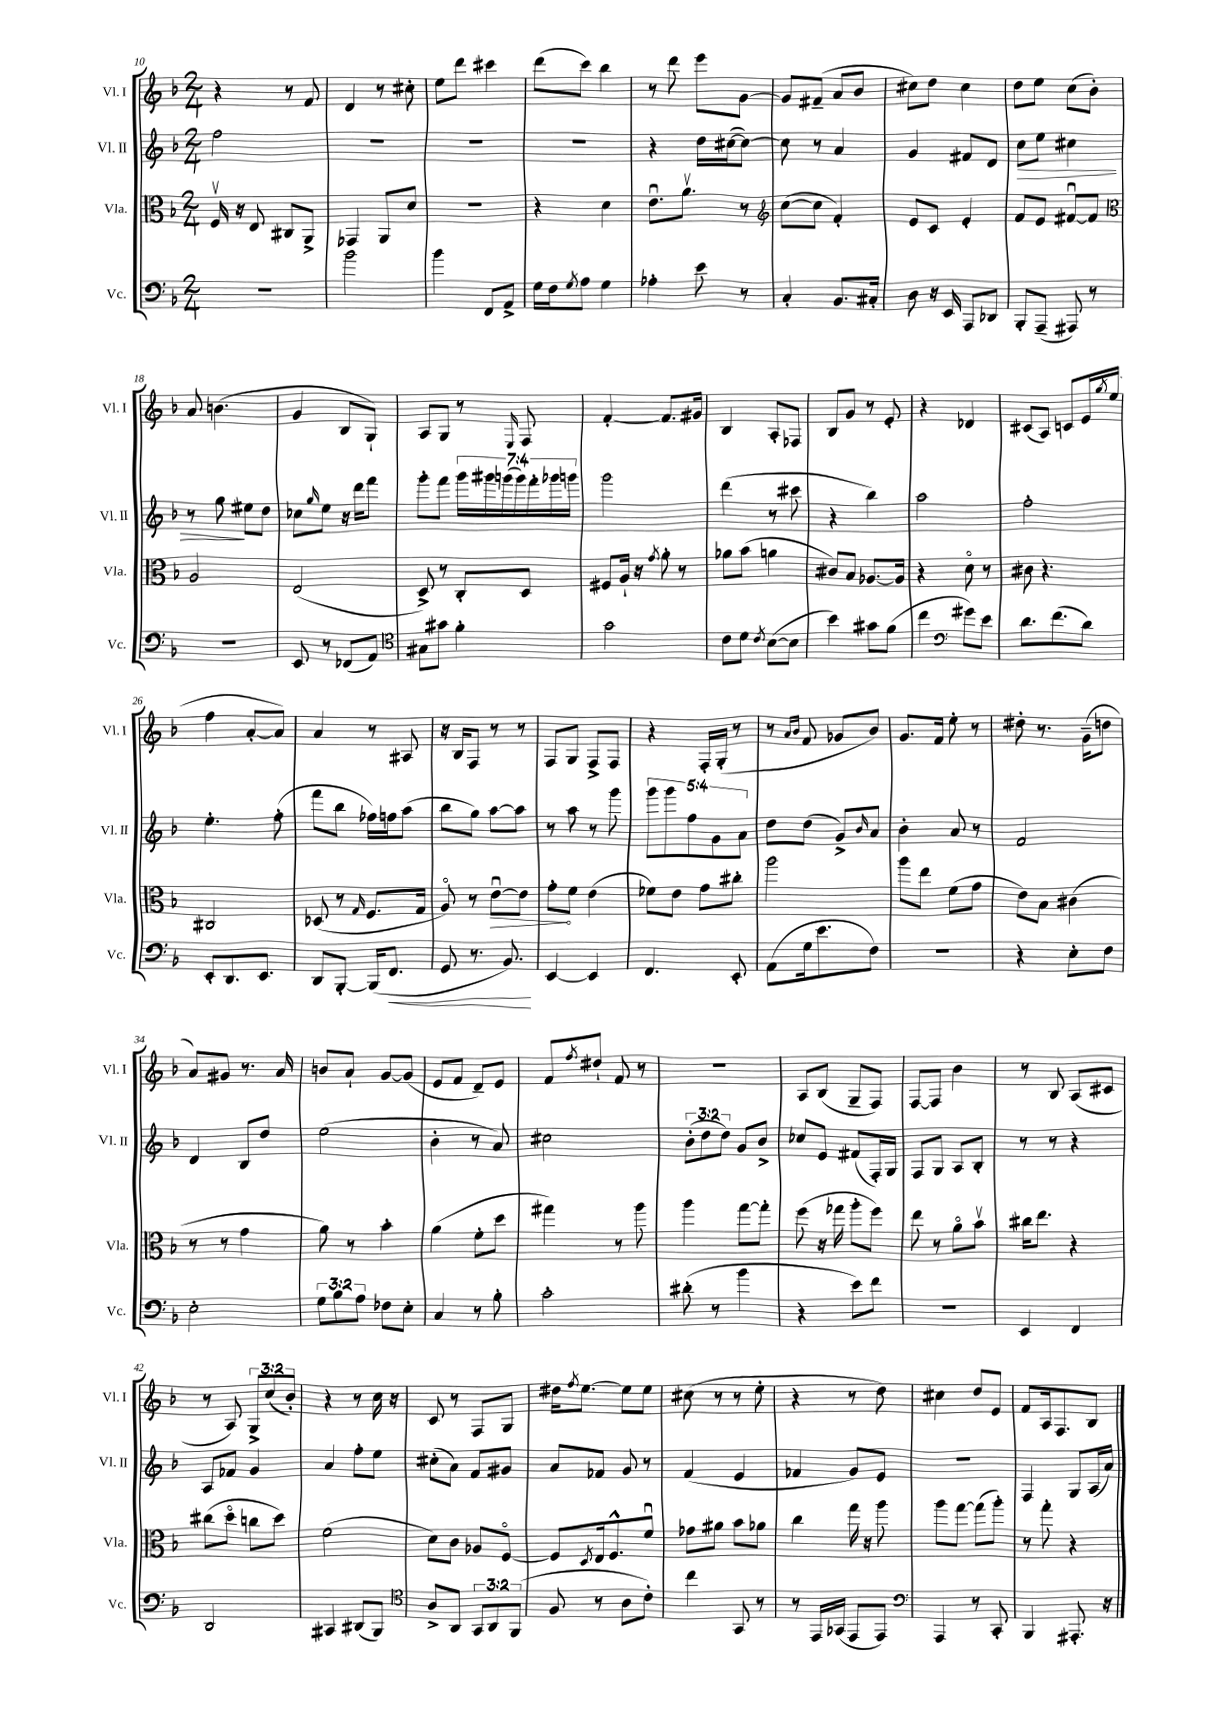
<<
\new StaffGroup <<
\new Staff = "s0" \with { instrumentName = "Vl. I" shortInstrumentName = "Vl. I" } {
    \clef treble \key f \major \numericTimeSignature \time 2/4 \override Staff.TupletNumber.text = #tuplet-number::calc-fraction-text
    r4 r8 f'8 |
    d'4 r8 cis''8-. |
    e''8 d'''8 cis'''4 |
    d'''8( c'''8) bes''4 |
    r8 d'''8 e'''8 g'8~ |
    g'8 fis'8--( a'8 bes'8 |
    cis''8) d''8 cis''4 |
    d''8 e''8 c''8( bes'8-.) |
    a'8 b'4.( |
    g'4 bes8 g8-!) |
    a8 g8 r8 \grace { e16 } f8 |
    f'4~-. f'8. gis'16 |
    bes4 a8-. fes8 |
    bes8 g'8 r8 e'8-. |
    r4 des'4 |
    cis'8( a8) c'8 e'16 \acciaccatura { g''8 } e''16( |
    f''4 a'8~-. a'8) |
    a'4 r8 ais8 |
    r16 bes16 f8 r8 r8 |
    f8 g8 f8-> f8 |
    r4 f16-. g16-.( r8 |
    r8 \grace { a'16 bes'16 } f'8 ges'8 bes'8) |
    g'8. f'16 e''8-. r8 |
    dis''8-. r8. g'16--( d''8 |
    a'8) gis'8 r8. a'16 |
    b'8 a'8-! g'8~ g'8( |
    e'8 f'8 d'8--) e'8 |
    f'8 \acciaccatura { f''8 } dis''8-! f'8 r8 |
    R2 |
    a8 bes8( g8-- f8) |
    f8~ f8 bes'4 |
    r8 bes8 a8( cis'8 |
    r8 a8) \tuplet 3/2 { g8-> c''8( bes'8-.) } |
    r4 r8 c''16 r16 |
    c'8 r8 f8 g8 |
    dis''16 \acciaccatura { f''8 } e''8.~ e''8 e''8 |
    cis''8( r8 r8 e''8-. |
    r4 r8 d''8) |
    cis''4 d''8 e'8 |
    f'8 a16 f8. bes8 \bar "|." |
}
\new Staff = "s1" \with { instrumentName = "Vl. II" shortInstrumentName = "Vl. II" } {
    \clef treble \key f \major \numericTimeSignature \time 2/4 \override Staff.TupletNumber.text = #tuplet-number::calc-fraction-text
    f''2 |
    R2 |
    R2 |
    R2 |
    r4 d''16 cis''16~( cis''8~) |
    cis''8 r8 a'4 |
    g'4 fis'8 d'8 |
    c''8\> e''8 cis''4 |
    r8 g''8\! eis''8 d''8 |
    ces''8 \grace { g''16 } e''8 r16 d'''16 f'''8 |
    g'''8-. f'''8 \tuplet 7/4 { g'''16 gis'''16 g'''16( g'''16) f'''16-. ges'''16 g'''16 } |
    g'''2 |
    d'''4( r8 cis'''8 |
    r4 bes''4) |
    a''2 |
    f''2-. |
    e''4.-. f''8-.( |
    f'''8 bes''8 fes''16) f''16 a''8( |
    bes''8 g''8) a''8~ a''8 |
    r8 a''8 r8 g'''8 |
    \tuplet 5/4 { g'''8 g'''8 f''8 g'8 a'8 } |
    d''8 d''8( g'8->) \grace { bes'16 } a'8 |
    bes'4-. a'8 r8 |
    f'2 |
    d'4 bes8 d''8 |
    e''2( |
    bes'4-. r8 a'8) |
    cis''2 |
    \tuplet 3/2 { bes'8-.( d''8 d''8) } g'8 bes'8-> |
    ces''8 e'8 fis'8( f16-.) g16 |
    f8 g8 a8 bes8-. |
    r8 r8 r4 |
    a8 fes'8 g'4 |
    a'4 f''8-. e''8 |
    cis''8-.( a'8) f'8 gis'8 |
    a'8 fes'8 g'8 r8 |
    f'4( e'4 |
    fes'4 g'8) e'8 |
    R2 |
    f4 g8 a16( a'16) \bar "|." |
}
\new Staff = "s2" \with { instrumentName = "Vla." shortInstrumentName = "Vla." } {
    \clef alto \key f \major \numericTimeSignature \time 2/4
    f16\upbow r16 e8 cis8 a,8-> |
    ges,4 a,8 d'8 |
    R2 |
    r4 d'4 |
    e'8.\downbow a'8.\upbow r8 |
    \clef treble c''8~( c''8 f'4-.) |
    e'8 c'8 e'4-. |
    f'8 e'8 fis'8~\downbow fis'8 |
    \clef alto a2 |
    e2( |
    d8->) r8 c8-. d8 |
    fis8 a16-! r16 \acciaccatura { g'8 } a'8-. r8 |
    aes'8 bes'8( a'4 |
    cis'8) bes8 aes8.~ aes16 |
    r4 d'8\flageolet r8 |
    cis'8 r4. |
    cis2 |
    des8( r8 \grace { g16 } f8. g16 |
    a8\flageolet) r8 \once \override Hairpin.circled-tip = ##t e'8~\downbow\> e'8 |
    g'8-.\! f'8 e'4( |
    fes'8) e'8 g'8 cis''8-. |
    a''2 |
    a''8 e''8 f'8( g'8 |
    e'8) bes8 cis'4( |
    r8 r8 g'4 |
    a'8) r8 bes'4-. |
    a'4( f'8-. d''8 |
    gis''4) r8 a''8 |
    a''4 g''8~ g''8-. |
    f''8( r16 ges''16 a''8-. f''8) |
    e''8 r8 a'8\flageolet bes'8\upbow |
    cis''16 e''8. r4 |
    cis''8( d''8\flageolet c''8 d''8) |
    f'2( |
    d'8) c'8 aes8 f8~\flageolet |
    f8 \acciaccatura { d8 } e16 f8.-^ f'8\downbow |
    ges'8 ais'8 bes'8 aes'8 |
    c''4 g''16 r16 a''8 |
    a''8 g''8~ g''8( a''8-.) |
    r8 g''8-. r4 \bar "|." |
}
\new Staff = "s3" \with { instrumentName = "Vc." shortInstrumentName = "Vc." } {
    \clef bass \key f \major \numericTimeSignature \time 2/4 \override Staff.TupletNumber.text = #tuplet-number::calc-fraction-text
    R2 |
    bes'2 |
    bes'4 f,8 a,8-> |
    g16 f16 \acciaccatura { g8 } a8 g4 |
    aes4-. e'8 r8 |
    c4-. bes,8. cis16-. |
    d8 r16 e,16 a,,8 des,8 |
    bes,,8-. a,,8--( ais,,8) r8 |
    r2 |
    e,8 r8 fes,8( a,8) |
    \clef tenor gis8 gis'8 f'4-. |
    g'2 |
    c'8 d'8 \acciaccatura { c'8 } bes8~( bes8 |
    bes'4) gis'8 f'8( |
    c''4 \clef bass gis'8) e'8 |
    d'8. f'8.( d'8) |
    e,8-. d,8. e,8. |
    d,8 bes,,8~-. bes,,16( f,8.\< |
    g,8 r8. bes,8.\!) |
    e,4~ e,4 |
    f,4. e,8-. |
    a,8( g16 e'8. f8) |
    r2 |
    r4 e8-. f8 |
    e2-. |
    \tuplet 3/2 { g8 bes8 a8 } fes8 e8-. |
    c4 r8 bes8-. |
    c'2-. |
    dis'8-.( r8 bes'4 |
    r4 e'8) f'8 |
    r2 |
    e,4 f,4 |
    d,2 |
    cis,4 dis,8( bes,,8) |
    \clef tenor a8-> a,8 \tuplet 3/2 { g,8 a,8 f,8( } |
    f8 r8 a8 c'8-.) |
    c''4 g,8 r8 |
    r8 e,16 ges,16( e,8 e,8) |
    \clef bass a,,4 r8 c,8-. |
    bes,,4 ais,,8.-. r16 \bar "|." |
}
>>
>>
\layout { \context { \Score currentBarNumber = #10 } }
